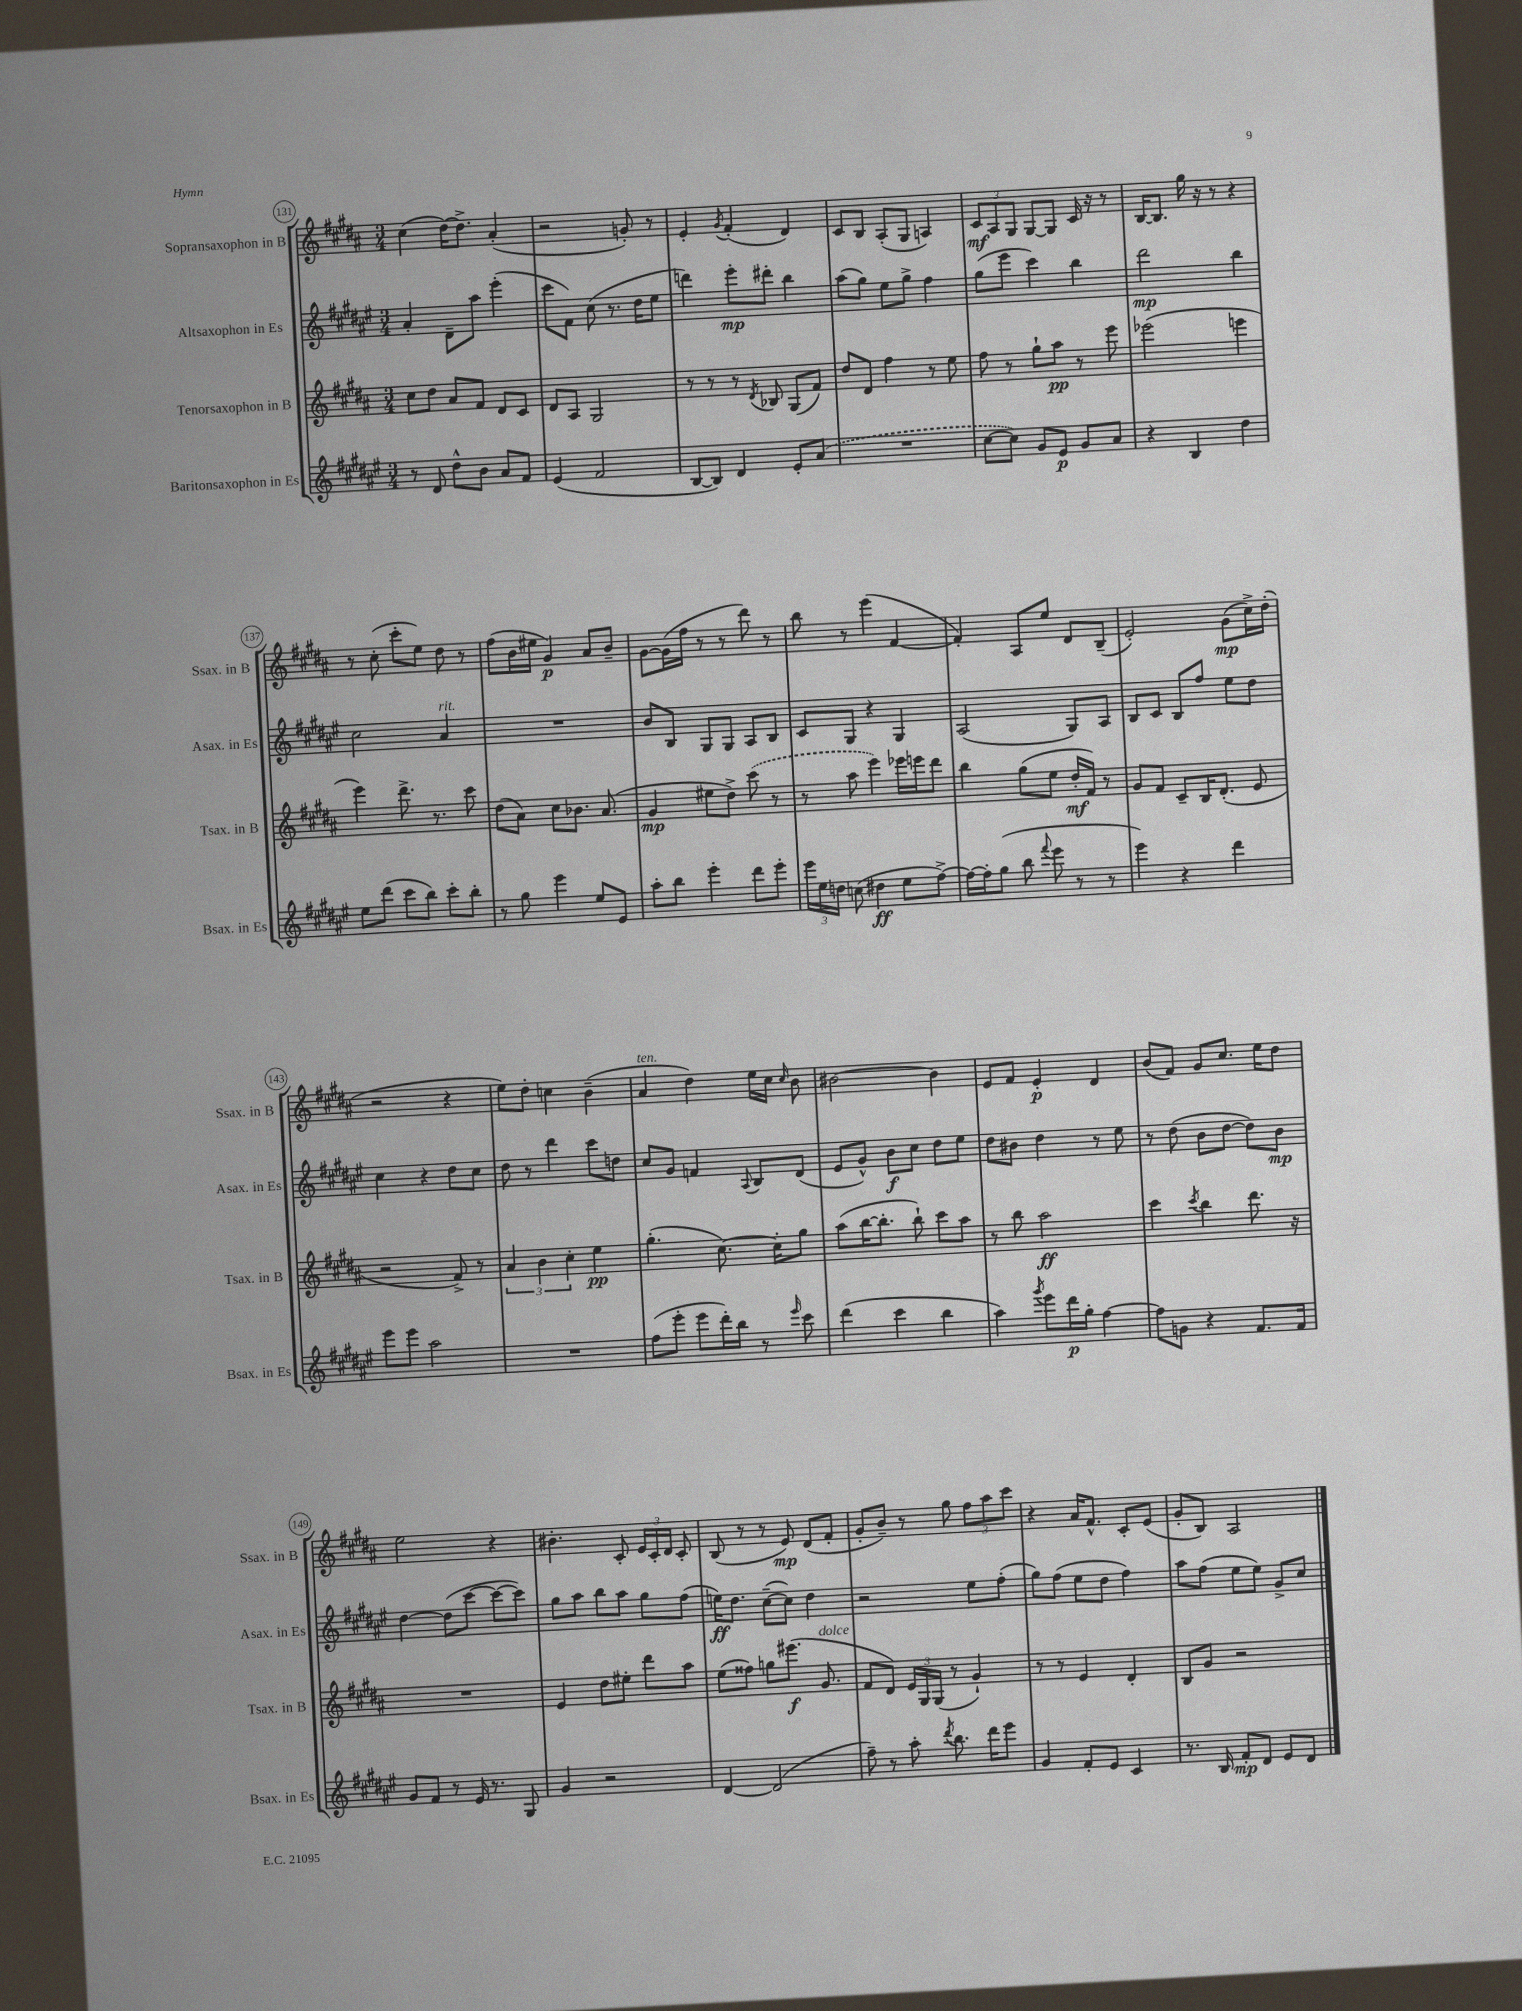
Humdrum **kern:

**kern	**kern	**kern	**kern
*staff4	*staff3	*staff2	*staff1
*clefG2	*clefG2	*clefG2	*clefG2
*k[f#c#g#d#a#e#]	*k[f#c#g#d#a#]	*k[f#c#g#d#a#e#]	*k[f#c#g#d#a#]
*M3/4	*M3/4	*M3/4	*M3/4
8r	8cc#\L	4a#'/	(4cc#\
8d#/	8dd#\J	.	.
8dd#^^\L	8a#/L	8d#~\L	[16dd#\LK)
.	.	.	8.dd#^\]J
8b\J	8f#/J	8aa#\J	.
8a#/L	8d#/L	(4eee#'\	(4a#'/
8f#/J	8c#/J	.	.
=	=	=	=
(4e#/	8d#/L	8ccc#\L	2r
.	8A#/J	8f#\J)	.
2f#/	2G#/	(8cc#\	.
.	.	8.r	.
.	.	.	8g'/)
.	.	16dd#\LK	.
.	.	8ee#\J	8r
=	=	=	=
[8B/L	8r	4ddd\)	4e'/
8B/]J)	8r	.	.
.	.	.	8qg#/
4d#/	8r	8eee#'\L	(4f#'/
.	8qd#/	.	.
.	8B-/	8ddd#'\J	.
8e#'/L	(8G#/L	4bb\	4d#/)
(8a#/J	8f#/J)	.	.
=	=	=	=
2.r	8dd#/L	(8aa#\L	8c#/L
.	8d#/J	8gg#\J)	8B/J
.	4ff#\	8ee#\L	(8A#'/L
.	.	8gg#^\J	8G#/J
.	8r	4ff#\	4A/)
.	8ee\	.	.
=	=	=	=
[8cc#\L	8ff#\	(8gg#\L	12c#/L
.	.	.	12A#/
8cc#\]J)	8r	8eee#\J	.
.	.	.	12G#/J
8g#/L	8gg#`\L	4ccc#\)	[8G#/L
8e#/J	8aa#\J	.	8G#/]J
8g#/L	8r	4bb\	16c#/
.	.	.	16r
8a#/J	8eee\	.	8r
=	=	=	=
4r	(2eee-\	2ddd#\	[16B/LK
.	.	.	8.B/]J
4B/	.	.	16gg#\
.	.	.	16r
.	.	.	8r
4dd#\	4eee\	4bb\	4r
=	=	=	=
8ee#\L	4eee\)	2cc#\	8r
(8ddd#\J	.	.	(8cc#'\
8ccc#\L	8.ddd#^\	.	8ccc#'\L
8bb\J)	.	.	8ee\J)
.	8.r	.	.
8ccc#'\L	.	4a#/	8dd#\
8bb'\J	8ccc#\	.	8r
=	=	=	=
8r	(8dd#\L	2.r	(8ff#\L
8gg#\	8a#\J)	.	16b\L
.	.	.	16ee#\JJ
4eee#\	8cc#\L	.	4g#/)
.	8.b-\J	.	.
8ee#/L	.	.	8a#/L
.	(8.a#/	.	.
8e#/J	.	.	8b~/J
=	=	=	=
8aa#'\L	4g#/	8b/L	[8g#\L
8bb\J	.	8B/J	(16g#\]L
.	.	.	16ff#\JJ
4eee#'\	8ee#\L	8G#/L	8r
.	8dd#^\J)	8G#/J	8r
8ddd#\L	(8ccc#\	8A#/L	8ddd#\)
8eee#'\J	8r	8B/J	8r
=	=	=	=
24eee#\LL	8r	8c#/L	8bb\
24ee#\	.	.	.
24dd\JJ	.	.	.
(8cc\	8aa#\	8G#/J	8r
4dd#\	4eee\)	4r	(4eee\
8ee#\L	16eee-\LL	4G#/	[4f#/
.	16eee\J	.	.
[8ff#^\J)	8ddd#\J	.	.
=	=	=	=
16ff#\_LL	4bb\	(2A#/	4f#'/])
16ff#'\]J	.	.	.
(8gg#\J	.	.	.
8bb\	(8gg#\L	.	8A#/L
8qqfff#/	.	.	.
8eee#\	8ee\J	.	8ee/J
8r	16dd#'/LL	8G#/L)	8d#/L
.	16f#/JJ)	.	.
8r	8r	8A#/J	(8B~/J
=	=	=	=
4eee#\)	8g#/L	8B/L	2e'/)
.	8f#/J	8c#/J	.
4r	8c#~/L	8B/L	.
.	16B/K	8ff#/J	.
.	(8.d#'/J	.	.
4ddd#\	.	8ee#\L	(8g#\L
.	8e/	8dd#\J	16cc#^\L)
.	.	.	(16dd#'\JJ
=	=	=	=
8eee#\L	2r	4cc#\	2r
8eee#\J	.	.	.
2aa#\	.	4r	.
.	8f#^/)	8dd#\L	4r
.	8r	8cc#\J	.
=	=	=	=
2.r	6a#/	8dd#\	8ee\L)
.	.	8r	8dd#'\J
.	6b\	.	.
.	.	4ddd#\	4cc\
.	6cc#'\	.	.
.	4ee\	8ccc#\L	(4b~\
.	.	8dd\J	.
=	=	=	=
(8ff#\L	(4.gg#'\	8cc#/L	4a#/
8eee#'\J	.	8g#/J	.
8eee#\L	.	4f/	4dd#\)
16ddd#'\L)	[8.cc#\)	.	.
16bb\JJ	.	.	.
.	.	8qqA#/	.
8r	.	8B/L	16ee\LL
.	16cc#'\]LK	.	16cc#\JJ
16qqeee#/	.	.	16qqcc#/
8ccc#\	8gg#\J	(8d#/J	8b\
=	=	=	=
(4ddd#\	(8aa#\L	8e#/L	[2b#\
.	[16bb\K	8g#^^/J)	.
.	8.bb'\]J	.	.
4ccc#\	.	8b\L	.
.	8bb`\)	8cc#\J	.
4bb\	8ccc#\L	8dd#\L	4b#\]
.	8aa#\J	8ee#\J	.
=	=	=	=
4aa#\)	8r	8dd#\L	8e/L
.	8bb\	8b#\J	8f#/J
8qggg#/	.	.	.
8eee#\L	2aa#\	4dd#\	4e'/
16ddd#\L	.	.	.
16gg#'\JJ	.	.	.
[4ff#\	.	8r	4d#/
.	.	8ee#\	.
=	=	=	=
8ff#\]L	4ccc#\	8r	(8b/L
8g\J	.	(8dd#\	8f#/J)
.	8qccc#/	.	.
4r	4bb\	8b\L	8g#/L
.	.	[8dd#\J	8.cc#/J
8.f#/L	8.ddd#\	8dd#\]L)	.
.	.	.	16ee\LK
.	.	8b\J	8dd#\J
16f#/Jk	16r	.	.
=	=	=	=
8g#/L	2.r	[4dd#\	2ee\
8f#/J	.	.	.
8r	.	(8dd#\]L	.
16e#/	.	[8ccc#\J	.
8.r	.	.	.
.	.	8ccc#\_L	4r
8G#/	.	8ccc#\]J)	.
=	=	=	=
4g#/	4e/	8gg#\L	4.b#'\
.	.	8aa#\J	.
2r	8dd#\L	8bb\L	.
.	8ee#'\J	8aa#\J	8c#'/
.	8ddd#\L	8gg#\L	24e/LL
.	.	.	24c#'/
.	.	.	24d#/JJ
.	8aa#\J	(8ff#\J	8c#'/
=	=	=	=
[4d#/	(8ee\L	16ee\LK)	(8B/
.	.	8.dd#\J	.
.	8ff##\J)	.	8r
(2d#/]	8gg\L	([8cc#~\L	8r
.	(8.eee#\J	8cc#\]J)	8e/)
.	.	4dd#\	(8d#/L
.	8.g#/	.	.
.	.	.	8f#'/J
=	=	=	=
8ff#~\)	8f#/L	2r	8g#'/L
8r	8d#/J)	.	8b~/J)
8aa#'\	24e/LL	.	8r
.	24G#/	.	.
.	(24G#/JJ	.	.
8qddd#/	.	.	.
8.bb\	8r	.	8gg#\
.	4g#`/)	8ee#\L	12ff#\L
16ddd#\LK	.	.	.
.	.	.	12aa#\
8eee#\J	.	(8ff#'\J	.
.	.	.	12ccc#\J
=	=	=	=
4g#/	8r	8gg#\L)	4r
.	8r	(8ff#\J	.
8f#'/L	4e/	8ee#\L	16a#/LK
.	.	.	8.f#^^/J
8e#/J	.	8dd#\J	.
4c#/	4d#'/	4ff#\)	8c#'/L
.	.	.	(8e/J
=	=	=	=
8.r	8B/L	8aa#\L	8g#'/L
.	8g#/J	(8ff#\J	8B/J)
16B/	.	.	.
8f#'/L	2r	8ee#\L	2A#/
8d#/J	.	8ee#\J)	.
8e#/L	.	8g#^/L	.
8d#/J	.	8cc#/J	.
==	==	==	==
*-	*-	*-	*-
